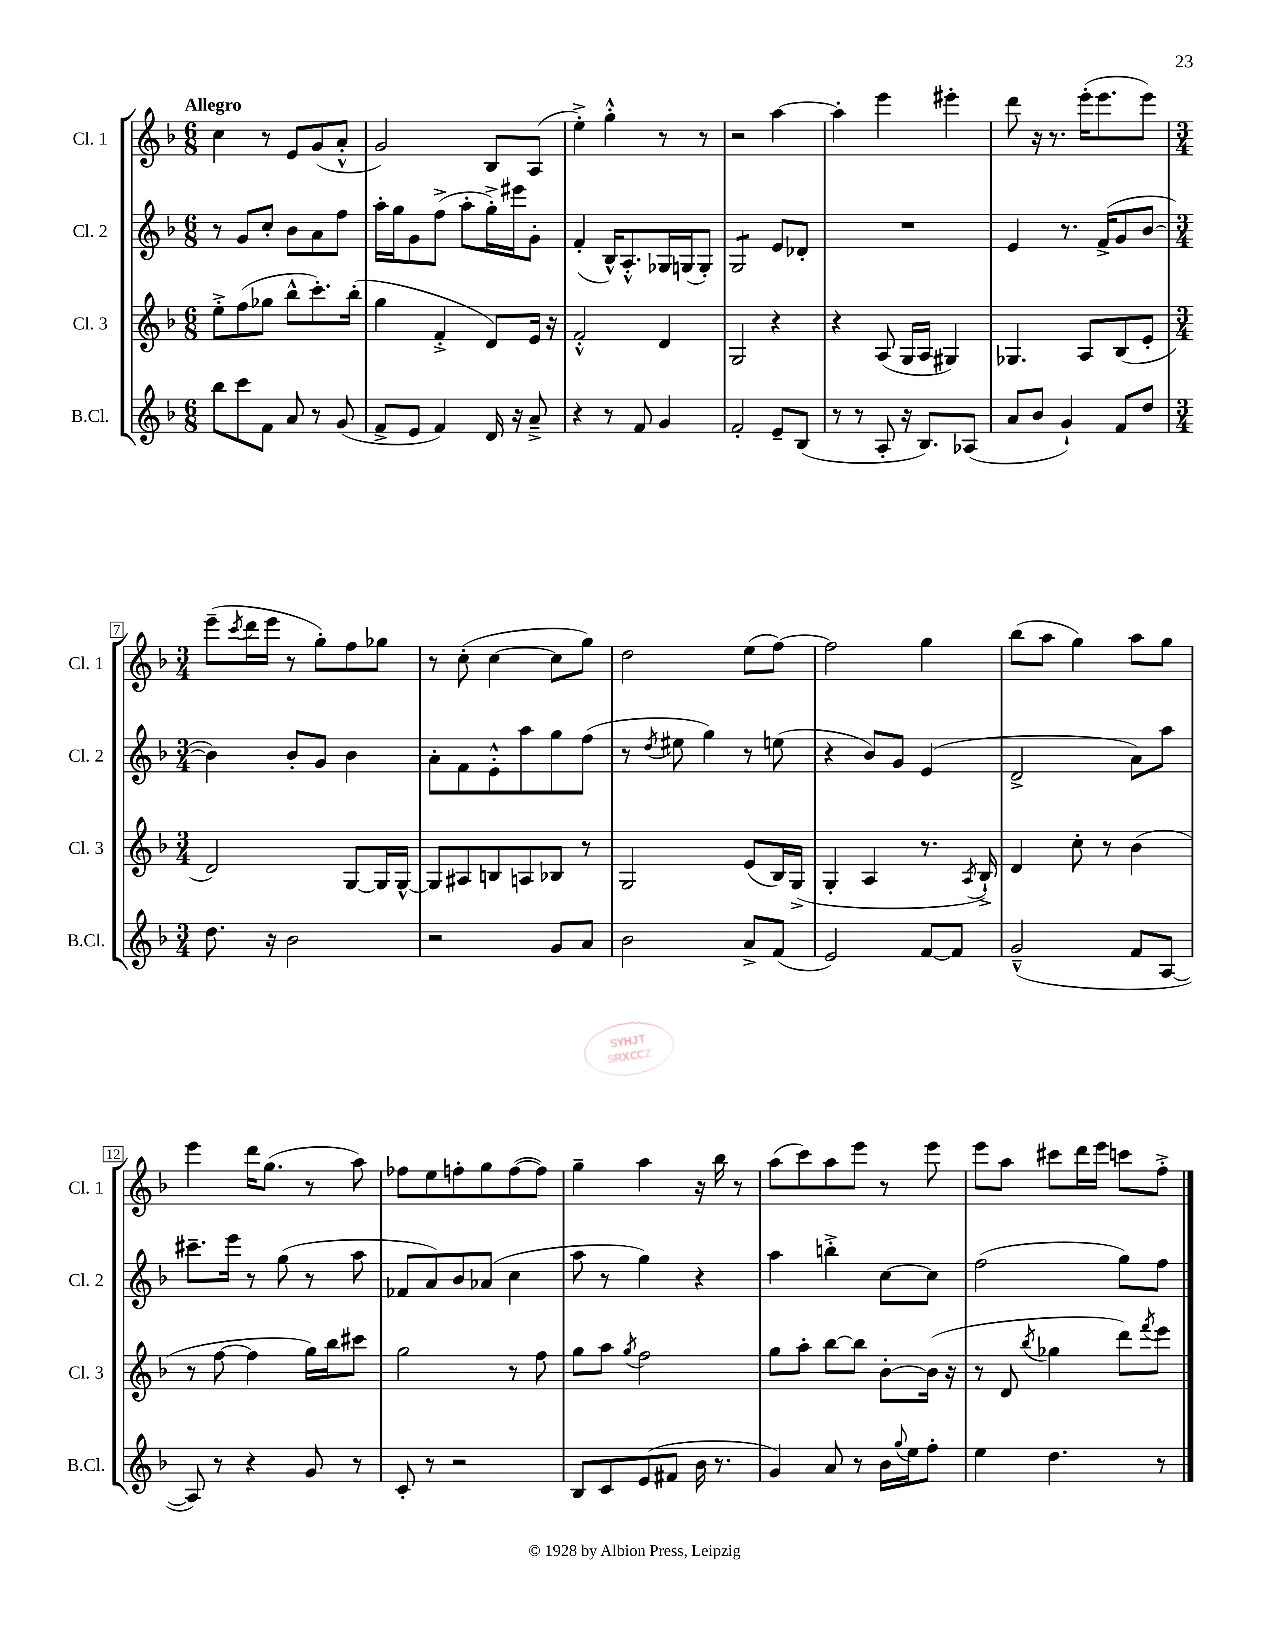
<<
\new StaffGroup <<
\new Staff = "s0" \with { instrumentName = "Cl. 1" shortInstrumentName = "Cl. 1" } {
    \clef treble \key f \major \numericTimeSignature \time 6/8 \tempo "Allegro"
    c''4 r8 e'8 g'8( a'8-.-^ |
    g'2) bes8 a8( |
    e''4-.->) g''4-.-^ r8 r8 |
    r2 a''4~ |
    a''4-. e'''4 eis'''4-. |
    d'''8 r16 r8. e'''16-.( e'''8. e'''8) |
    \numericTimeSignature \time 3/4 e'''8--( \acciaccatura { c'''8 } d'''16 e'''16 r8 g''8-.) f''8 ges''8 |
    r8 c''8-.( c''4~ c''8 g''8) |
    d''2 e''8( f''8~) |
    f''2 g''4 |
    bes''8( a''8 g''4) a''8 g''8 |
    e'''4 d'''16 g''8.( r8 a''8) |
    fes''8 e''8 f''8-. g''8 f''8~( f''8) |
    g''4-- a''4 r16 bes''16 r8 |
    a''8( c'''8) a''8 e'''8 r8 e'''8 |
    e'''8 a''8 cis'''8 d'''16 e'''16 c'''8 f''8-.-> \bar "|." |
}
\new Staff = "s1" \with { instrumentName = "Cl. 2" shortInstrumentName = "Cl. 2" } {
    \clef treble \key f \major \numericTimeSignature \time 6/8
    r8 g'8 c''8-. bes'8 a'8 f''8 |
    a''16-. g''16 g'8 f''8->( a''8-. g''16-.->) eis'''16 g'8-. |
    f'4-.( bes16-^) a8.-.-^ ges16 g16( g8-.) |
    g2:8 e'8 des'8-. |
    R2. |
    e'4 r8. f'16->( g'8 bes'8~ |
    \numericTimeSignature \time 3/4 bes'4) bes'8-. g'8 bes'4 |
    a'8-. f'8 e'8-.-^ a''8 g''8 f''8( |
    r8 \acciaccatura { d''8 } eis''8 g''4) r8 e''8( |
    r4 bes'8) g'8 e'4( |
    d'2-> a'8) a''8 |
    cis'''8.-- e'''16 r8 g''8( r8 a''8 |
    fes'8 a'8) bes'8 aes'8( c''4 |
    a''8 r8 g''4) r4 |
    a''4 b''4-.-> c''8~ c''8 |
    f''2( g''8) f''8 \bar "|." |
}
\new Staff = "s2" \with { instrumentName = "Cl. 3" shortInstrumentName = "Cl. 3" } {
    \clef treble \key f \major \numericTimeSignature \time 6/8
    e''8-.-> f''8( ges''8 bes''8-^ c'''8.-.) bes''16-.( |
    g''4 f'4-.-> d'8) e'16 r16 |
    f'2-.-^ d'4 |
    g2 r4 |
    r4 a8( g16 a16 gis4) |
    ges4. a8 bes8( e'8-. |
    \numericTimeSignature \time 3/4 d'2) g8~ g16 g16~-^ |
    g8 ais8 b8 a8 bes8 r8 |
    g2 e'8( bes16) g16->( |
    g4-. a4 r8. \acciaccatura { a8 } bes16-!->) |
    d'4 c''8-. r8 bes'4( |
    r8 f''8~ f''4 g''16) bes''16 cis'''8 |
    g''2 r8 f''8 |
    g''8 a''8 \acciaccatura { g''8 } f''2 |
    g''8 a''8-. bes''8~ bes''8 bes'8~-. bes'16( r16 |
    r8 d'8 \acciaccatura { bes''8 } ges''4 d'''8) \acciaccatura { f'''8 } e'''8 \bar "|." |
}
\new Staff = "s3" \with { instrumentName = "B.Cl." shortInstrumentName = "B.Cl." } {
    \clef treble \key f \major \numericTimeSignature \time 6/8
    bes''8 c'''8 f'8 a'8 r8 g'8( |
    f'8-> e'8 f'4) d'16 r16 a'8---> |
    r4 r8 f'8 g'4 |
    f'2-. e'8-- bes8( |
    r8 r8 a8-. r16 bes8.) aes8( |
    a'8 bes'8 g'4-!) f'8 d''8 |
    \numericTimeSignature \time 3/4 d''8. r16 bes'2 |
    r2 g'8 a'8 |
    bes'2 a'8-> f'8( |
    e'2) f'8~ f'8 |
    g'2---^( f'8 a8~ |
    a8) r8 r4 g'8 r8 |
    c'8-. r8 r2 |
    bes8 c'8 e'8( fis'8 bes'16 r8. |
    g'4) a'8 r8 bes'16 \appoggiatura { g''8 } e''16 f''8-. |
    e''4 d''4. r8 \bar "|." |
}
>>
>>
\layout { \context { \Score \override BarNumber.stencil = #(make-stencil-boxer 0.1 0.3 ly:text-interface::print) } }
